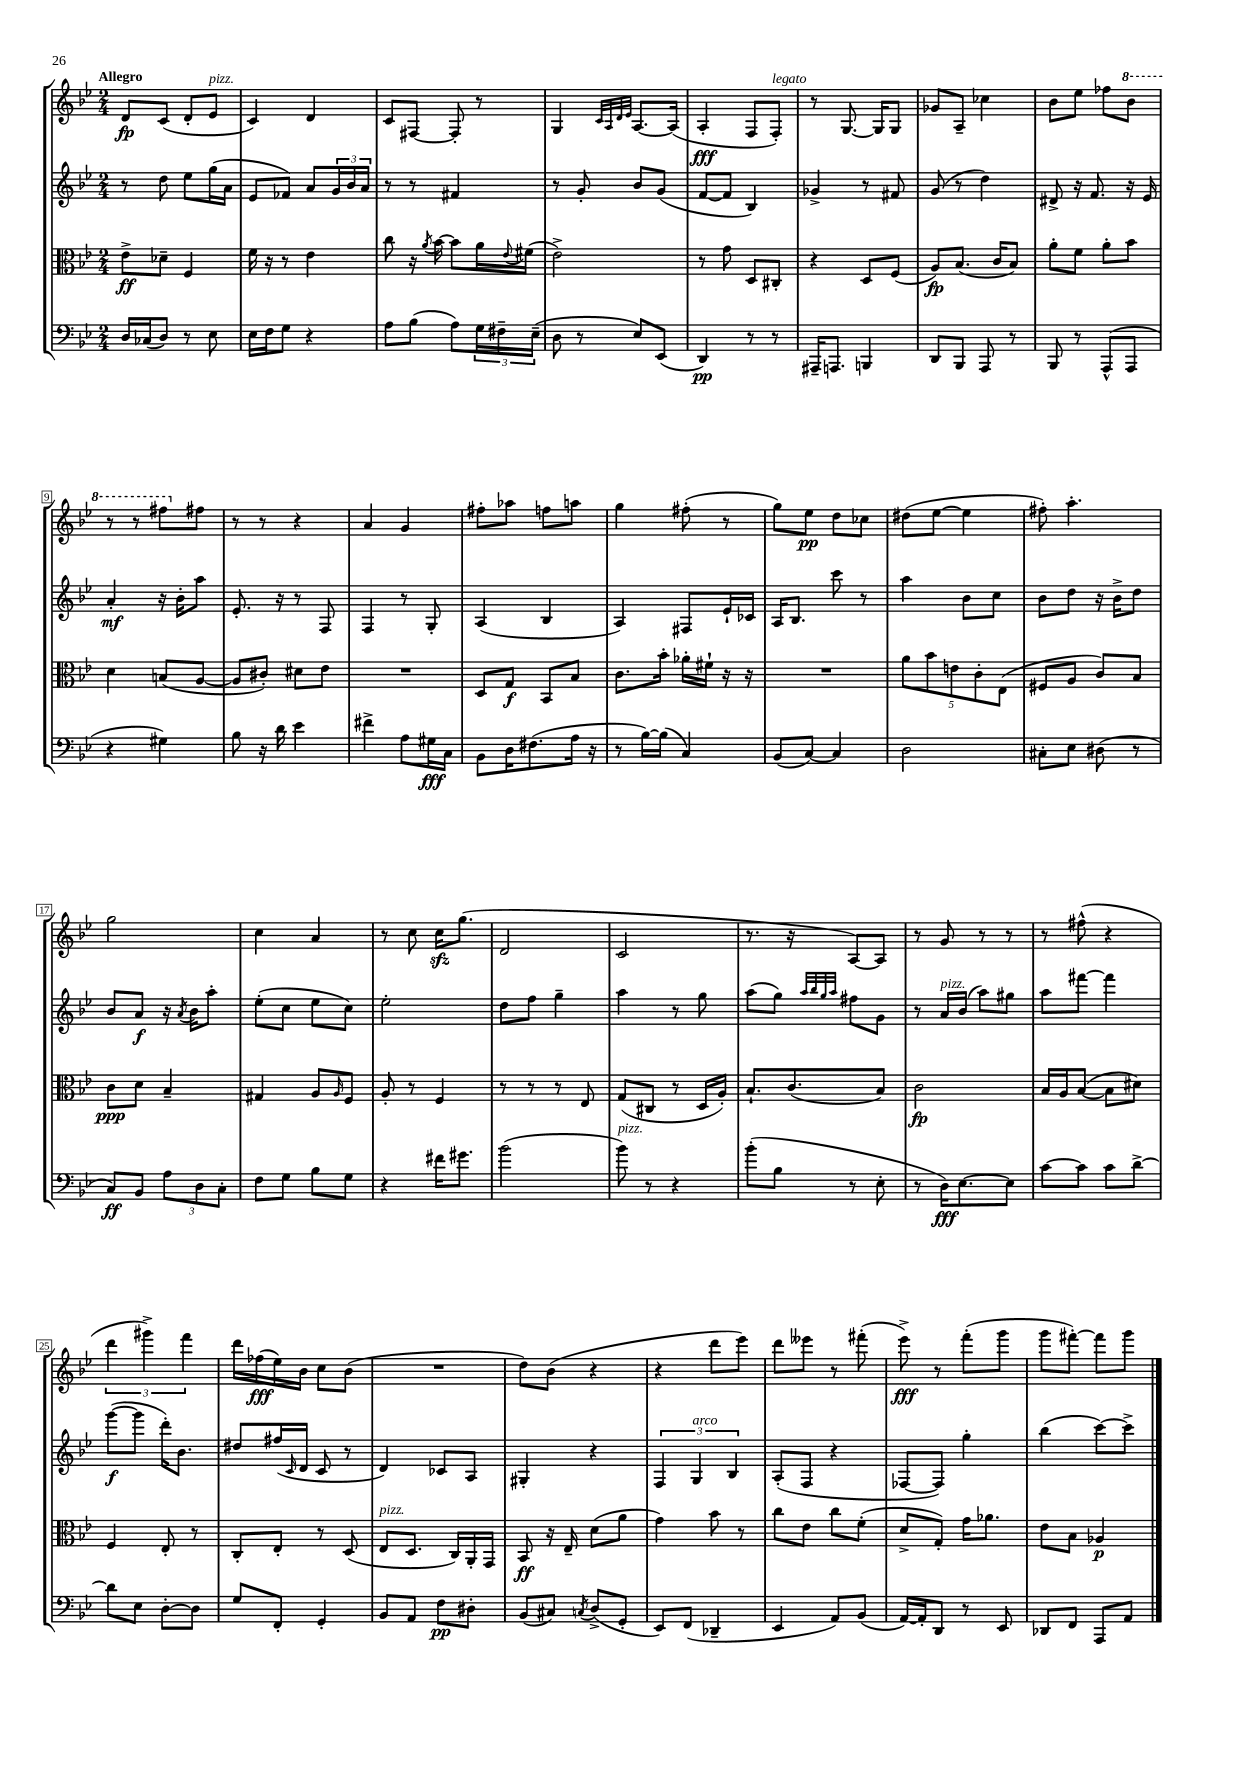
<<
\new StaffGroup <<
\new Staff = "s0" {
    \clef treble \key bes \major \numericTimeSignature \time 2/4 \tempo "Allegro"
    d'8\fp c'8( d'8-. ees'8^\markup { \italic "pizz." } |
    c'4) d'4 |
    c'8 fis8~ fis8-. r8 |
    g4 \grace { c'32 a32 d'32 ees'32 } a8.~ a16( |
    a4-.\fff f8 f8-.^\markup { \italic "legato" }) |
    r8 g8.~ g16 g8 |
    ges'8 a8-- ces''4 |
    bes'8 ees''8 fes''8 \ottava #1 bes''8 |
    r8 r8 fis'''8 \ottava #0 fis''8 |
    r8 r8 r4 |
    a'4 g'4 |
    fis''8-. aes''8 f''8 a''8 |
    g''4 fis''8-.( r8 |
    g''8) ees''8\pp d''8 ces''8 |
    dis''8( ees''8~ ees''4 |
    fis''8-.) a''4.-. |
    g''2 |
    c''4 a'4 |
    r8 c''8 c''16\sfz g''8.( |
    d'2 |
    c'2 |
    r8. r16 a8~) a8 |
    r8 g'8 r8 r8 |
    r8 fis''8-^( r4 |
    \tuplet 3/2 { d'''4 gis'''4->) f'''4 } |
    d'''16 fes''16\fff( ees''16) bes'16 c''8 bes'8( |
    R2 |
    d''8) bes'8( r4 |
    r4 d'''8 ees'''8) |
    d'''8 eeses'''8 r8 fis'''8-.( |
    ees'''8->\fff) r8 f'''8-.( g'''8 |
    g'''8 fis'''8~-.) fis'''8 g'''8 \bar "|." |
}
\new Staff = "s1" {
    \clef treble \key bes \major \numericTimeSignature \time 2/4
    r8 d''8 ees''8 g''16( a'16 |
    ees'8 fes'8) a'8 \tuplet 3/2 { g'16 bes'16 a'16 } |
    r8 r8 fis'4 |
    r8 g'8-. bes'8 g'8( |
    f'8~ f'8 bes4) |
    ges'4-> r8 fis'8 |
    g'8( r8 d''4) |
    dis'8-> r16 f'8. r16 ees'16 |
    a'4-.\mf r16 bes'16-. a''8 |
    ees'8.-. r16 r8 f8 |
    f4 r8 g8-. |
    a4( bes4 |
    a4) fis8 ees'16-! ces'16 |
    a16 bes8. c'''8 r8 |
    a''4 bes'8 c''8 |
    bes'8 d''8 r16 bes'16-> d''8 |
    bes'8 a'8\f r16 \acciaccatura { a'8 } bes'16 a''8-. |
    ees''8-.( c''8 ees''8 c''8) |
    ees''2-. |
    d''8 f''8 g''4-- |
    a''4 r8 g''8 |
    a''8( g''8) \grace { a''32 bes''32 g''32 a''32 } fis''8 g'8 |
    r8 a'16^\markup { \italic "pizz." } bes'16( a''8) gis''8 |
    a''8 fis'''8~ fis'''4 |
    g'''8~\f( g'''8 d'''16-.) bes'8. |
    dis''8 fis''16( \grace { c'16 } d'16 c'8 r8 |
    d'4) ces'8 a8 |
    gis4-. r4 |
    \tuplet 3/2 { f4 g4^\markup { \italic "arco" } bes4 } |
    a8-.( f8 r4 |
    fes8~ fes8) g''4-. |
    bes''4( c'''8~) c'''8-> \bar "|." |
}
\new Staff = "s2" {
    \clef alto \key bes \major \numericTimeSignature \time 2/4
    ees'8->\ff des'8-- f4 |
    f'16 r16 r8 ees'4 |
    c''8 r16 \acciaccatura { a'8 } bes'16~ bes'8 a'16 \appoggiatura { ees'8 } fis'16( |
    ees'2->) |
    r8 g'8 d8 cis8-. |
    r4 d8 f8( |
    a8\fp) bes8.( c'16 bes8) |
    a'8-. f'8 a'8-. bes'8 |
    d'4 b8( a8~ |
    a8 cis'8-.) dis'8 ees'8 |
    R2 |
    d8 g8\f bes,8 bes8 |
    c'8. bes'16-. aes'16-. fis'16-! r16 r16 |
    R2 |
    \tuplet 5/4 { a'8 bes'8 e'8 c'8-. ees8( } |
    fis8 a8 c'8) bes8 |
    c'8\ppp d'8 bes4-- |
    gis4 a8 \grace { a16 } f8 |
    a8-. r8 f4 |
    r8 r8 r8 ees8 |
    g8( cis8 r8 d16 a16-.) |
    bes8.-! c'8.( bes8) |
    c'2\fp |
    bes16 a16 bes8~( bes8 dis'8) |
    f4 ees8-. r8 |
    c8-. ees8-. r8 d8( |
    ees8^\markup { \italic "pizz." } d8. c16) a,16-. g,16 |
    bes,8\ff r16 ees16-- d'8( a'8 |
    g'4) bes'8 r8 |
    c''8 ees'8 c''8 f'8-.( |
    d'8-> g8-.) g'16 aes'8. |
    ees'8 bes8 aes4\p \bar "|." |
}
\new Staff = "s3" {
    \clef bass \key bes \major \numericTimeSignature \time 2/4
    d16 ces16( d8) r8 ees8 |
    ees16 f16 g8 r4 |
    a8 bes8( a8) \tuplet 3/2 { g16 fis16-- ees16--( } |
    d8 r8 ees8) ees,8( |
    d,4\pp) r8 r8 |
    ais,,16-- a,,8. b,,4 |
    d,8 bes,,8 a,,8 r8 |
    bes,,8 r8 a,,8-^( a,,8 |
    r4 gis4) |
    bes8 r16 d'16 ees'4 |
    fis'4-> a8 gis16\fff c16 |
    bes,8 d16 fis8.( a16 r16 |
    r8 bes16~) bes16( c4) |
    bes,8( c8~) c4 |
    d2 |
    cis8-. ees8 dis8( r8 |
    c8\ff) bes,8 \tuplet 3/2 { a8 d8 c8-. } |
    f8 g8 bes8 g8 |
    r4 fis'16 gis'8. |
    bes'2( |
    bes'8^\markup { \italic "pizz." }) r8 r4 |
    bes'8-.( bes8 r8 ees8-. |
    r8 d16\fff) ees8.~ ees8 |
    c'8~ c'8 c'8 d'8~-> |
    d'8 ees8 d8~-. d8 |
    g8 f,8-. g,4-. |
    bes,8 a,8 f8\pp dis8-. |
    bes,8( cis8) \acciaccatura { c8 } d8->( g,8-. |
    ees,8) f,8( des,4-- |
    ees,4 a,8) bes,8( |
    a,16~) a,16-. d,8 r8 ees,8 |
    des,8 f,8 a,,8 a,8 \bar "|." |
}
>>
>>
\layout { \context { \Score \override BarNumber.stencil = #(make-stencil-boxer 0.1 0.3 ly:text-interface::print) } }
